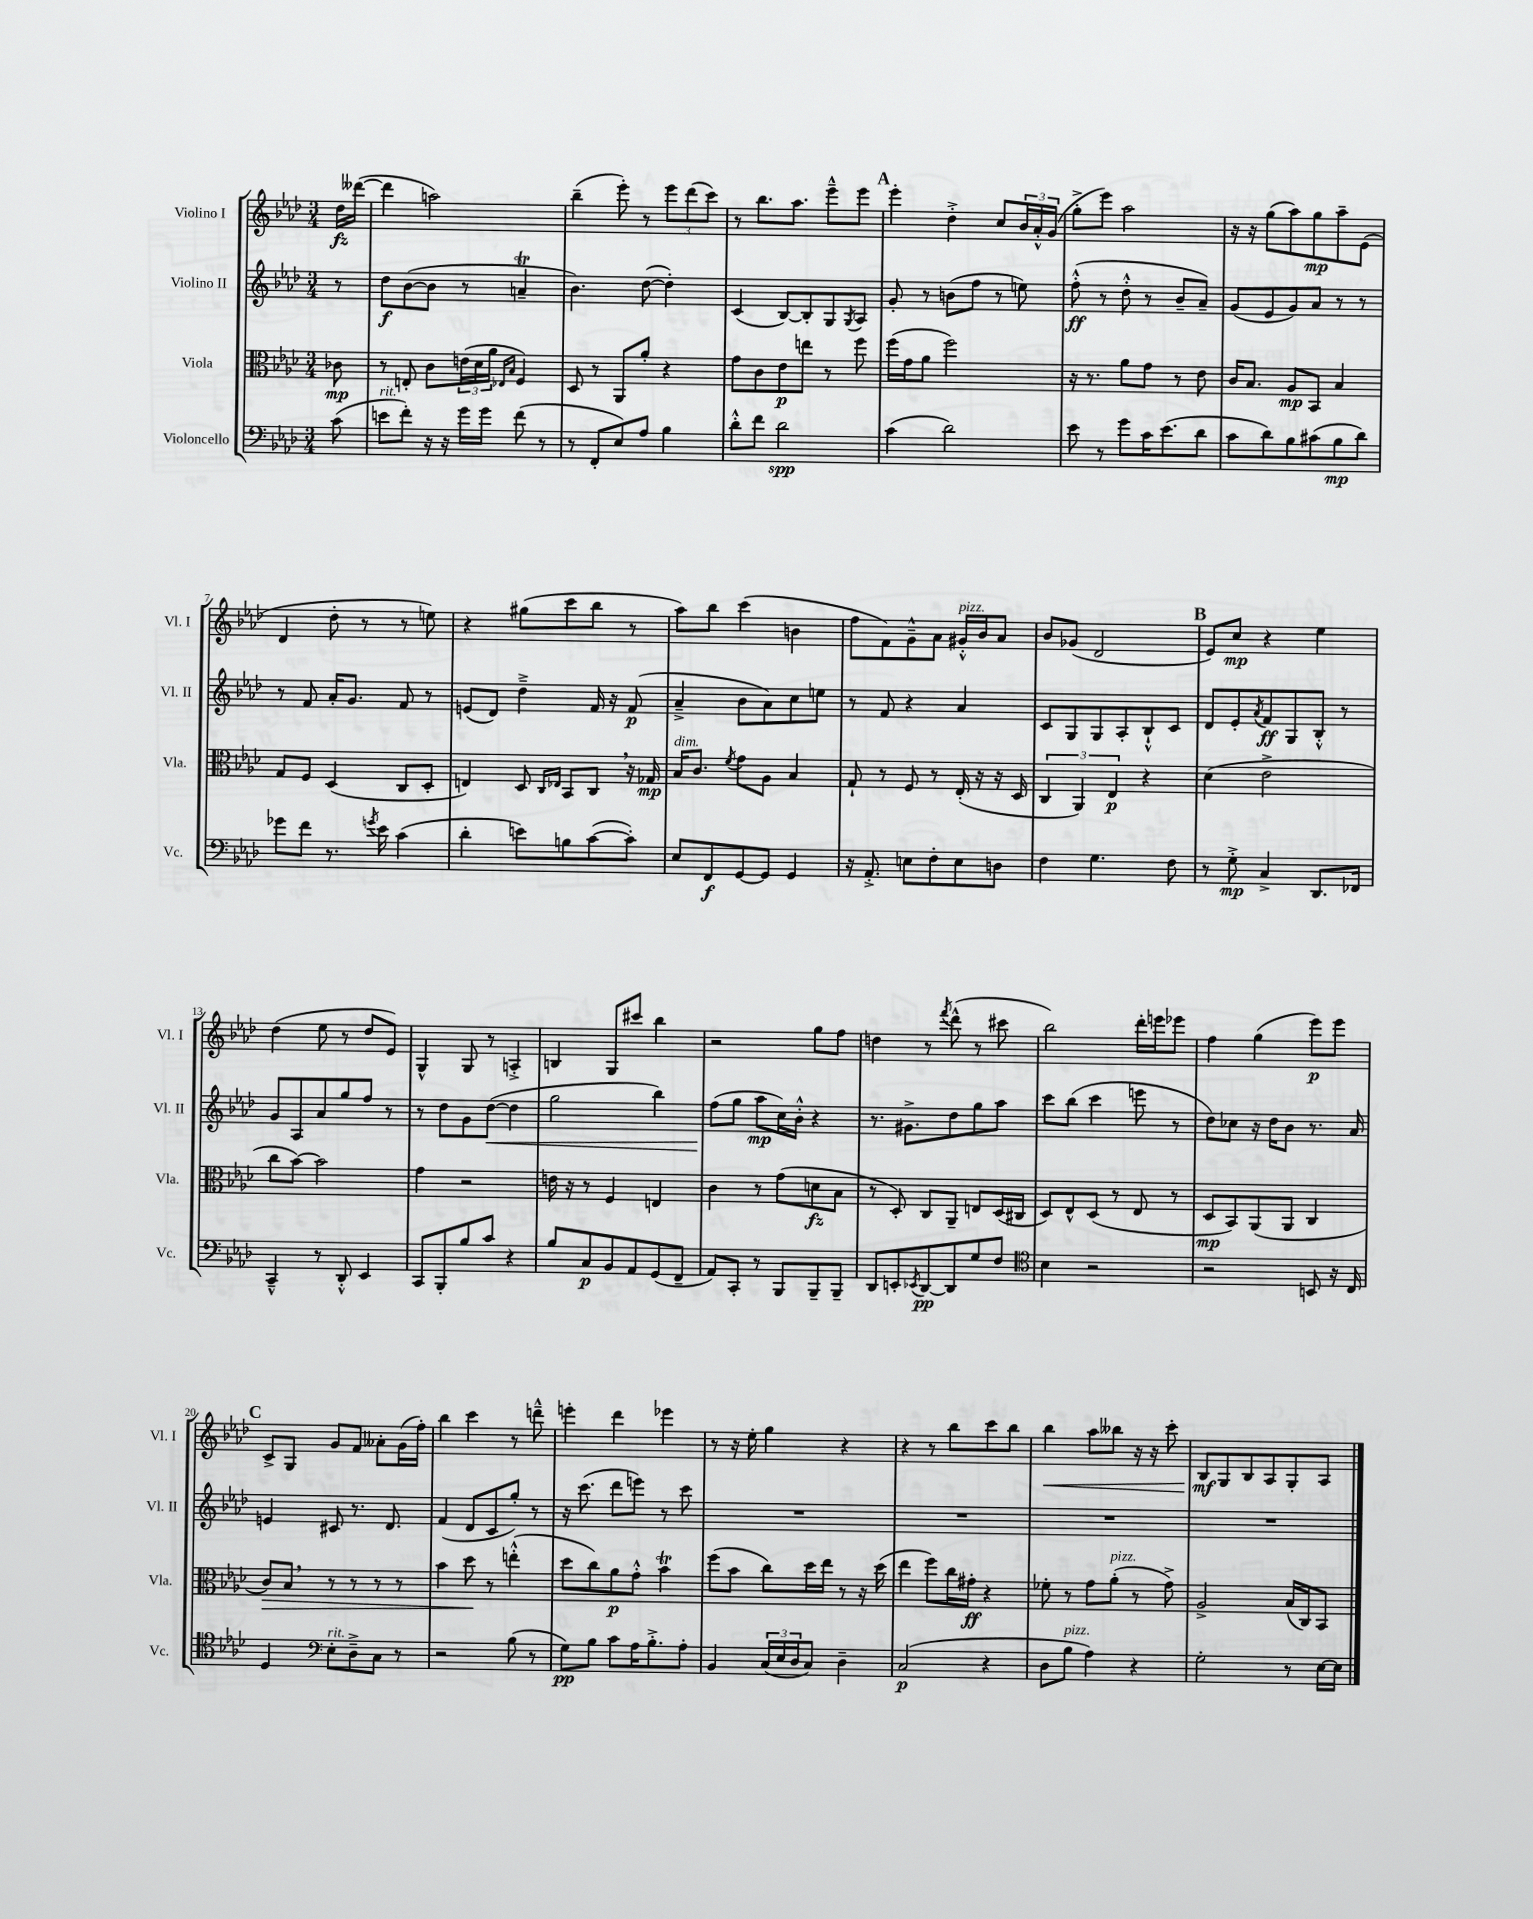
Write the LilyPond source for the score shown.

<<
\new StaffGroup <<
\new Staff = "s0" \with { instrumentName = "Violino I" shortInstrumentName = "Vl. I" } {
    \clef treble \key aes \major \numericTimeSignature \time 3/4 \partial 8
    des''16\fz deses'''16~( |
    deses'''4 a''2) |
    bes''4--( ees'''8-.) r8 \tuplet 3/2 { ees'''8 des'''8( c'''8) } |
    r8 bes''8. aes''8. ees'''8---^ ees'''8 |
    \mark \markup { \bold "A" } ees'''4-. des''4-.-> c''8 \tuplet 3/2 { bes'16 aes'16-.-^ g'16( } |
    g''8-.-> ees'''8) aes''2 |
    r16 r16 g''8( aes''8) g''8\mp aes''8-- ees'8( |
    des'4 des''8-. r8 r8 e''8) |
    r4 gis''8( c'''8 bes''8 r8 |
    aes''8) bes''8 c'''4( b'4 |
    f''8 f'8) g'8---^ aes'8 gis'16-.-^^\markup { \italic "pizz." } bes'16 aes'8 |
    bes'8 ges'8( des'2 |
    \mark \markup { \bold "B" } ees'8) c''8\mp r4 ees''4 |
    des''4( ees''8 r8 des''8 ees'8) |
    g4-^ g8 r8 a4-.-> |
    b4 g8 cis'''8 bes''4 |
    r2 g''8 f''8 |
    d''4 r8 \acciaccatura { f'''8 } des'''8-^( r8 cis'''8 |
    bes''2) des'''16-. e'''16 ees'''8 |
    f''4 g''4( ees'''8\p) ees'''8 |
    \mark \markup { \bold "C" } c'8-> g8 g'8 f'8 aeses'8-. g'16( f''16-.) |
    bes''4 c'''4 r8 d'''8---^ |
    e'''4-. des'''4 ees'''4 |
    r8 r16 ees''16-. g''4 r4 |
    r4 r8 bes''8 c'''8 bes''8 |
    bes''4\< aes''8 beses''8 r16 r16 c'''8-. |
    bes8\mf\! g8 bes8 aes8 g8-. aes8 \bar "|." |
}
\new Staff = "s1" \with { instrumentName = "Violino II" shortInstrumentName = "Vl. II" } {
    \clef treble \key aes \major \numericTimeSignature \time 3/4 \partial 8
    r8 |
    des''8\f bes'8~( bes'8 r8 a'4--\trill |
    bes'4.) des''8~( des''4-.) |
    c'4( bes8~) bes8-. g8 \acciaccatura { g8 } aes8 |
    \mark \markup { \bold "A" } g'8-. r8 b'8( f''8 r8 e''8) |
    f''8-.-^\ff( r8 des''8-.-^ r8 bes'8-- aes'8--) |
    g'8( ees'8 g'8) aes'8 r8 r8 |
    r8 f'8 aes'16-. g'8. f'8 r8 |
    e'8( des'8) des''4---> f'16 r16 f'8\p( |
    aes'4---> bes'8 aes'8) c''8 e''8 |
    r8 f'8 r4 aes'4 |
    c'8 g8 g8 aes8-. bes8-!-^ c'8 |
    \mark \markup { \bold "B" } des'8 ees'8-. \acciaccatura { aes'8 } f'8\ff g8 bes8-.-^ r8 |
    g'8 aes8 aes'8 g''8 f''8 r8 |
    r8 des''8 g'8 des''8~\<( des''4 |
    g''2 bes''4) |
    f''8\!( g''8 aes''8\mp c''16) bes'16-.-^ r4 |
    r8. gis'8.-> des''8 g''8 aes''8 |
    c'''8 bes''8( c'''4 e'''8 r8 |
    des''8) ces''8 r16 des''16 bes'8 r8. aes'16 |
    \mark \markup { \bold "C" } e'4 cis'8 r8. des'8. |
    f'4( des'8 c'8 g''8-.) r8 |
    r16 c'''8.( des'''8 e'''8) r8 c'''8 |
    R2. |
    R2. |
    R2. |
    R2. \bar "|." |
}
\new Staff = "s2" \with { instrumentName = "Viola" shortInstrumentName = "Vla." } {
    \clef alto \key aes \major \numericTimeSignature \time 3/4 \partial 8
    ces'8\mp |
    r8 e8-. c'8 \tuplet 3/2 { e'16( des'16 aes'16 } \grace { ees16 bes16 } f4) |
    des8 r8 aes,8 aes'8-. r4 |
    g'8 c'8 ees'8\p e''8 r8 f''8 |
    \mark \markup { \bold "A" } f''16( g'16 aes'8 f''2) |
    r16 r8. aes'8 g'8 r8 ees'8 |
    c'16 bes8. aes8\mp bes,8 bes4 |
    g8 f8 des4( c8 des8-. |
    e4) des8 \grace { c16 ees16 } bes,8 c8 \breathe r16 ges16\mp |
    bes16^\markup { \italic "dim." } c'8. \acciaccatura { f'8 } g'8 aes8 bes4 |
    g8-! r8 f8 r8 ees16-.( r16 r16 des16 |
    \tuplet 3/2 { c4 aes,4) ees4\p } r4 |
    \mark \markup { \bold "B" } des'4( ees'2-> |
    c''8 bes'8~) bes'2 |
    g'4 r2 |
    e'16 r16 r8 f4 e4 |
    c'4 r8 g'8( d'8\fz bes8 |
    r8 des8-.) c8 aes,8-- e8 des16( cis16 |
    des8) ees8-^ des8( r8 ees8 r8 |
    des8\mp bes,8) aes,8( aes,8 c4 |
    \mark \markup { \bold "C" } c'8\>) bes8 \breathe r8 r8 r8 r8 |
    bes'4 des''8\! r8 e''4-.-^( |
    des''8 c''8) aes'8\p g'8-.-^ bes'4\trill |
    f''8( bes'8 c''8) des''16 ees''16 r8 r16 des''16( |
    ees''4 f''8) c''16 gis'16-.\ff r4 |
    fes'8-. r8 g'8 aes'8-.^\markup { \italic "pizz." }( r8 g'8->) |
    aes2-> bes16( c16) bes,8 \bar "|." |
}
\new Staff = "s3" \with { instrumentName = "Violoncello" shortInstrumentName = "Vc." } {
    \clef bass \key aes \major \numericTimeSignature \time 3/4 \partial 8
    c'8( |
    e'8^\markup { \italic "rit." } f'8-.) r16 r16 g'16 g'16 f'8( r8 |
    r8 f,8-. ees8) aes8 bes4 |
    des'8-.-^ f'8 des'2\spp |
    \mark \markup { \bold "A" } c'4( des'2) |
    ees'8 r8 g'8 c'16 ees'8.( des'8 |
    c'8 des'8) bes8 cis'8( bes8\mp des'8) |
    ges'8 f'8 r8. \acciaccatura { g'8 } ees'16 c'4( |
    des'4-. e'8) b8 c'8~( c'8-.) |
    ees8 f,8\f g,8~ g,8 g,4 |
    r16 aes,8.-.-> e8 f8-. e8 d8 |
    f4 g4. f8 |
    \mark \markup { \bold "B" } r8 g8-.->\mp c4-> des,8. fes,16 |
    c,4---^ r8 des,8-.-^ ees,4 |
    c,8 bes,,8-. bes8 c'8 r4 |
    bes8 c8\p bes,8 aes,8 g,8( f,8-- |
    aes,8) c,8-. r8 bes,,8 bes,,8-- bes,,8-- |
    des,8 e,8-. \acciaccatura { ees,8 } des,8~\pp des,8 g8 f8 |
    \clef tenor bes4 r2 |
    r2 b,8 r16 c16 |
    \mark \markup { \bold "C" } des4 \clef bass ees8-.^\markup { \italic "rit." } des8---> c8 r8 |
    r2 bes8( r8 |
    g8\pp) bes8 c'8 aes16 bes8.-.-> aes8-. |
    bes,4 \tuplet 3/2 { c16( ees16 des16 } c8) des4-- |
    c2\p( r4 |
    des8 bes8^\markup { \italic "pizz." } aes4) r4 |
    g2-. r8 ees16~ ees16 \bar "|." |
}
>>
>>
